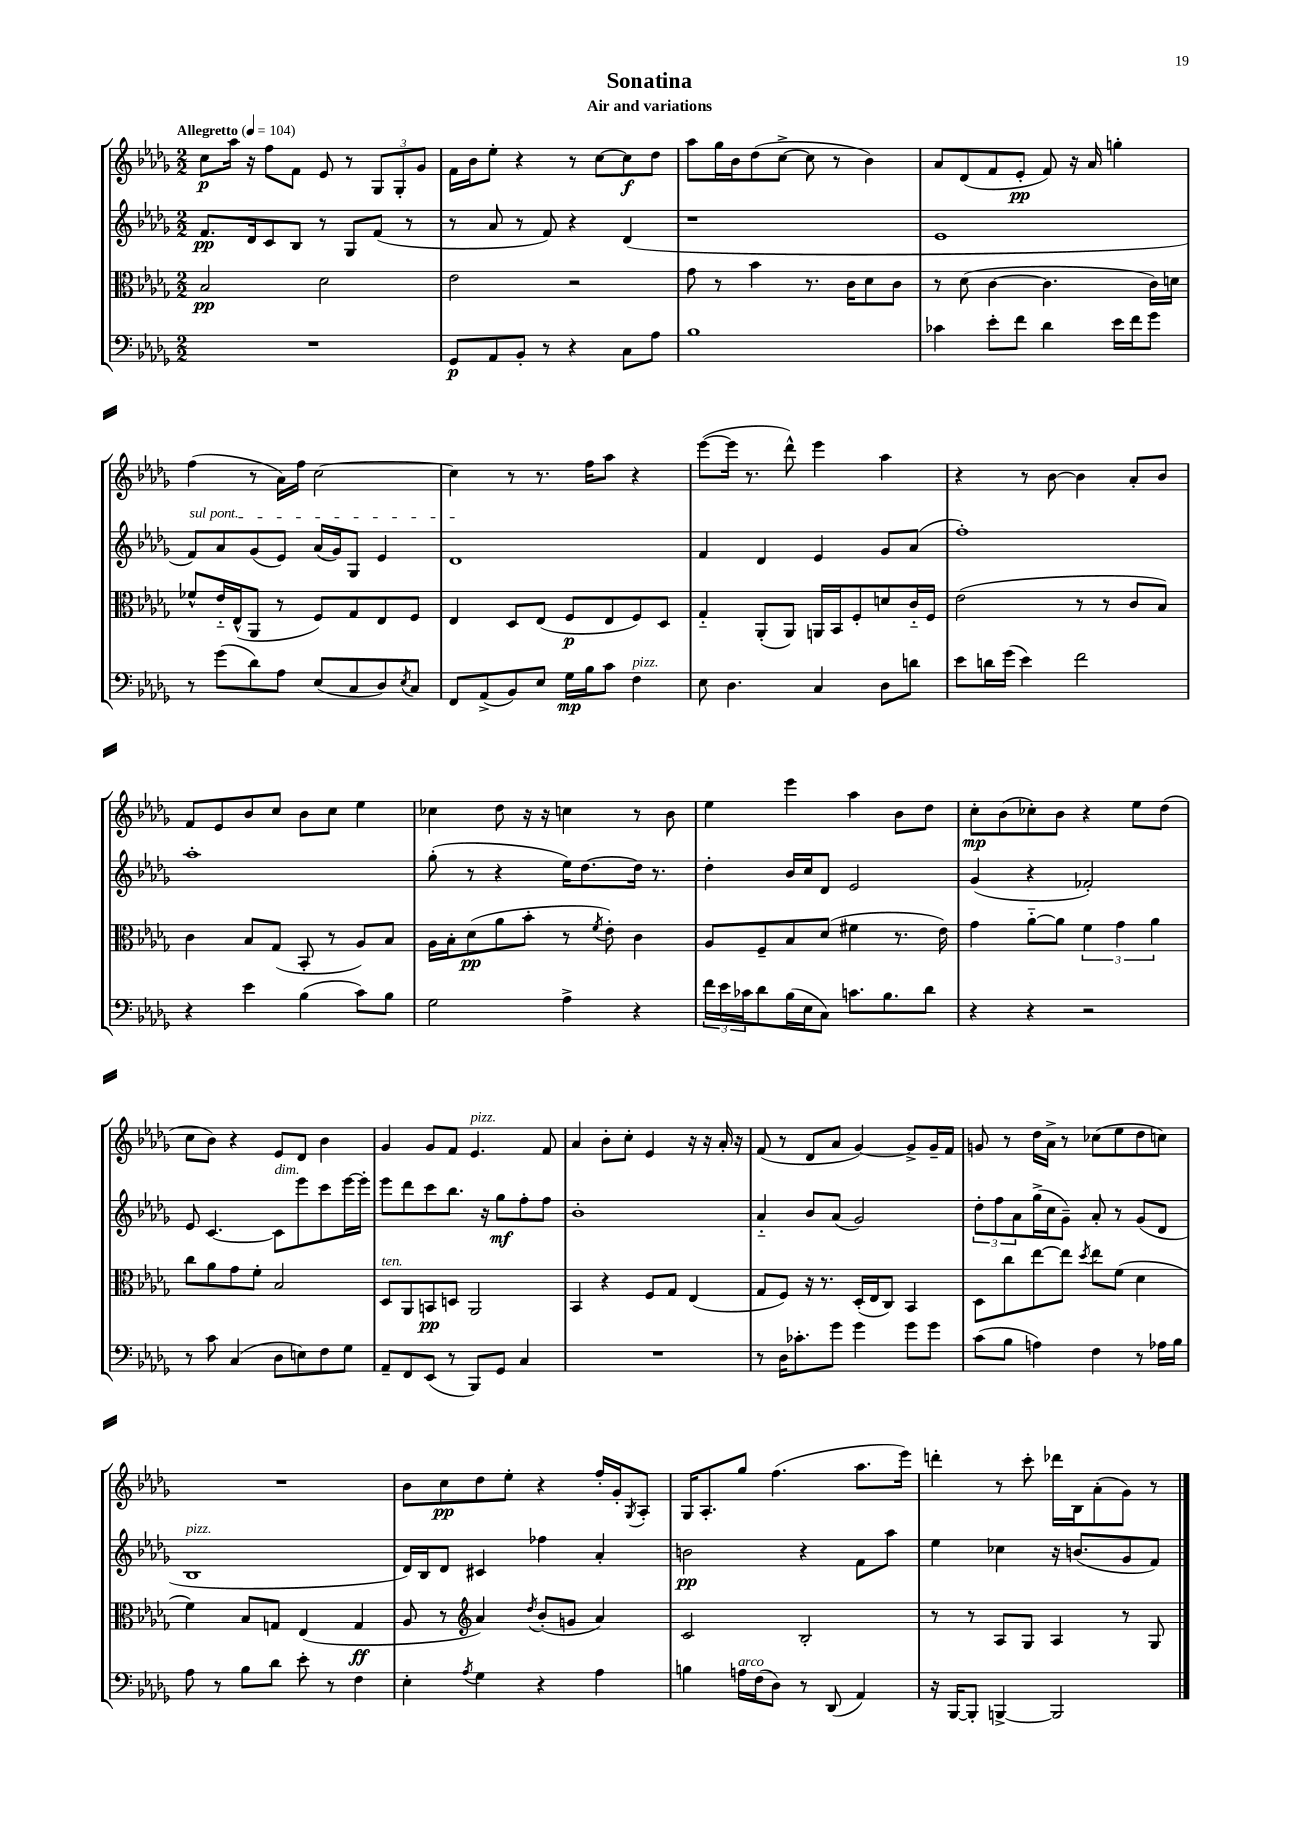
\header { title = "Sonatina" subtitle = "Air and variations" }
<<
\new StaffGroup <<
\new Staff = "s0" {
    \clef treble \key des \major \numericTimeSignature \time 2/2 \tempo "Allegretto" 4 = 104
    c''8\p aes''16 r16 f''8 f'8 ees'8 r8 \tuplet 3/2 { ges8 ges8-. ges'8 } |
    f'16 bes'16 ees''8-. r4 r8 c''8~ c''8\f des''8 |
    aes''8 ges''16 bes'16 des''8( c''8~-> c''8 r8 bes'4) |
    aes'8 des'8( f'8 ees'8-.\pp f'8) r16 aes'16 g''4-. |
    f''4( r8 aes'16) f''16 c''2~ |
    c''4 r8 r8. f''16 aes''8 r4 |
    ees'''8~( ees'''16 r8. des'''8-^) ees'''4 aes''4 |
    r4 r8 bes'8~ bes'4 aes'8-. bes'8 |
    f'8 ees'8 bes'8 c''8 bes'8 c''8 ees''4 |
    ces''4 des''8 r16 r16 c''4 r8 bes'8 |
    ees''4 ees'''4 aes''4 bes'8 des''8 |
    c''8-.\mp bes'8( ces''8-.) bes'8 r4 ees''8 des''8( |
    c''8 bes'8) r4 ees'8 des'8 bes'4 |
    ges'4 ges'8 f'8 ees'4.^\markup { \italic "pizz." } f'8 |
    aes'4 bes'8-. c''8-. ees'4 r16 r16 aes'16-. r16 |
    f'8( r8 des'8 aes'8 ges'4~) ges'8-> ges'16-- f'16 |
    g'8 r8 des''16 aes'16-> r8 ces''8( ees''8 des''8 c''8) |
    R1 |
    bes'8 c''8\pp des''8 ees''8-. r4 f''16-. ges'16-. \acciaccatura { ges8 } aes8-. |
    ges16 aes8.-. ges''8 f''4.( aes''8. ees'''16) |
    d'''4-. r8 c'''8-. des'''16 bes16 aes'8-.( ges'8) r8 \bar "|." |
}
\new Staff = "s1" {
    \clef treble \key des \major \numericTimeSignature \time 2/2
    f'8.\pp des'16 c'8 bes8 r8 ges8 f'8( r8 |
    r8 aes'8 r8 f'8) r4 des'4( |
    r1 |
    ees'1 |
    \once \override TextSpanner.bound-details.left.text = \markup { \italic "sul pont." } f'8\startTextSpan) aes'8 ges'8( ees'8) aes'16( ges'16) ges8 ees'4 |
    des'1\stopTextSpan |
    f'4 des'4 ees'4 ges'8 aes'8( |
    f''1-.) |
    aes''1-. |
    ges''8-.( r8 r4 ees''16) des''8.~ des''16 r8. |
    des''4-. bes'16 c''16 des'8 ees'2 |
    ges'4( r4 fes'2-.) |
    ees'8 c'4.~ c'8^\markup { \italic "dim." } ees'''8 c'''8 ees'''16~ ees'''16-. |
    ees'''8 des'''8 c'''8 bes''8. r16 ges''8\mf f''8-. f''8 |
    bes'1-. |
    aes'4-_ bes'8 aes'8( ges'2) |
    \tuplet 3/2 { des''8-. f''8 aes'8 } ges''16->( c''16 ges'8--) aes'8-. r8 ges'8( des'8 |
    bes1^\markup { \italic "pizz." } |
    des'16) bes16 des'8 cis'4 fes''4 aes'4-. |
    b'2\pp r4 f'8 aes''8 |
    ees''4 ces''4 r16 b'8.( ges'8 f'8) \bar "|." |
}
\new Staff = "s2" {
    \clef alto \key des \major \numericTimeSignature \time 2/2
    bes2\pp des'2 |
    ees'2 r2 |
    ges'8 r8 bes'4 r8. c'16 des'8 c'8 |
    r8 des'8( c'4~ c'4. c'16) d'16 |
    fes'8-^ ees'16-_ ees16-^( aes,8 r8 f8) ges8 ees8 f8 |
    ees4 des8 ees8( f8\p ees8 f8) des8 |
    ges4-_ aes,8-.( aes,8) a,16 bes,16 f8-. d'8 c'16-_ f16 |
    ees'2( r8 r8 c'8 bes8) |
    c'4 bes8 ges8( bes,8-. r8 aes8) bes8 |
    aes16 bes16-. des'8\pp( aes'8 bes'8-. r8 \acciaccatura { f'8 } ees'8-.) c'4 |
    aes8 f8-- bes8 des'8( fis'4 r8. ees'16) |
    ges'4 aes'8~-_ aes'8 \tuplet 3/2 { f'4 ges'4 aes'4 } |
    c''8 aes'8 ges'8 f'8-. bes2 |
    des8^\markup { \italic "ten." } aes,8 b,8\pp d8 aes,2 |
    bes,4 r4 f8 ges8 ees4( |
    ges8 f8) r16 r8. des16-.( ees16 c8) bes,4 |
    des8 c''8 ees''8~ ees''8 \acciaccatura { des''8 } ees''8 f'8( des'4 |
    f'4) bes8 g8 ees4( g4\ff |
    aes8 r8 \clef treble aes'4) \acciaccatura { des''8 } bes'8-.( g'8 aes'4) |
    c'2 bes2-. |
    r8 r8 aes8 ges8 aes4 r8 ges8 \bar "|." |
}
\new Staff = "s3" {
    \clef bass \key des \major \numericTimeSignature \time 2/2
    R1 |
    ges,8\p aes,8 bes,8-. r8 r4 c8 aes8 |
    bes1 |
    ces'4 ees'8-. f'8 des'4 ees'16 f'16 ges'8 |
    r8 ges'8( des'8) aes8 ees8( c8 des8) \acciaccatura { ees8 } c8 |
    f,8 aes,8->( bes,8) ees8 ges16\mp bes16 c'8 f4^\markup { \italic "pizz." } |
    ees8 des4. c4 des8 d'8 |
    ees'8 d'16 ges'16( ees'4) f'2 |
    r4 ees'4 bes4( c'8) bes8 |
    ges2 aes4-> r4 |
    \tuplet 3/2 { f'16 ees'16 ces'16 } des'8 bes16( ees16 c8) c'8. bes8. des'8 |
    r4 r4 r2 |
    r8 c'8 c4( des8 e8) f8 ges8 |
    aes,8-- f,8 ees,8( r8 bes,,8) ges,8 c4 |
    R1 |
    r8 des16 ces'8.-. ges'8 ges'4 ges'8 ges'8 |
    c'8( bes8 a4) f4 r8 aes16 bes16 |
    aes8 r8 bes8 des'8 ees'8-. r8 f4 |
    ees4-. \acciaccatura { aes8 } ges4 r4 aes4 |
    b4 a16^\markup { \italic "arco" } f16( des8) r8 des,8( aes,4) |
    r16 bes,,16~ bes,,8-. b,,4~-> b,,2 \bar "|." |
}
>>
>>
\layout { \context { \Score \remove "Bar_number_engraver" } }
